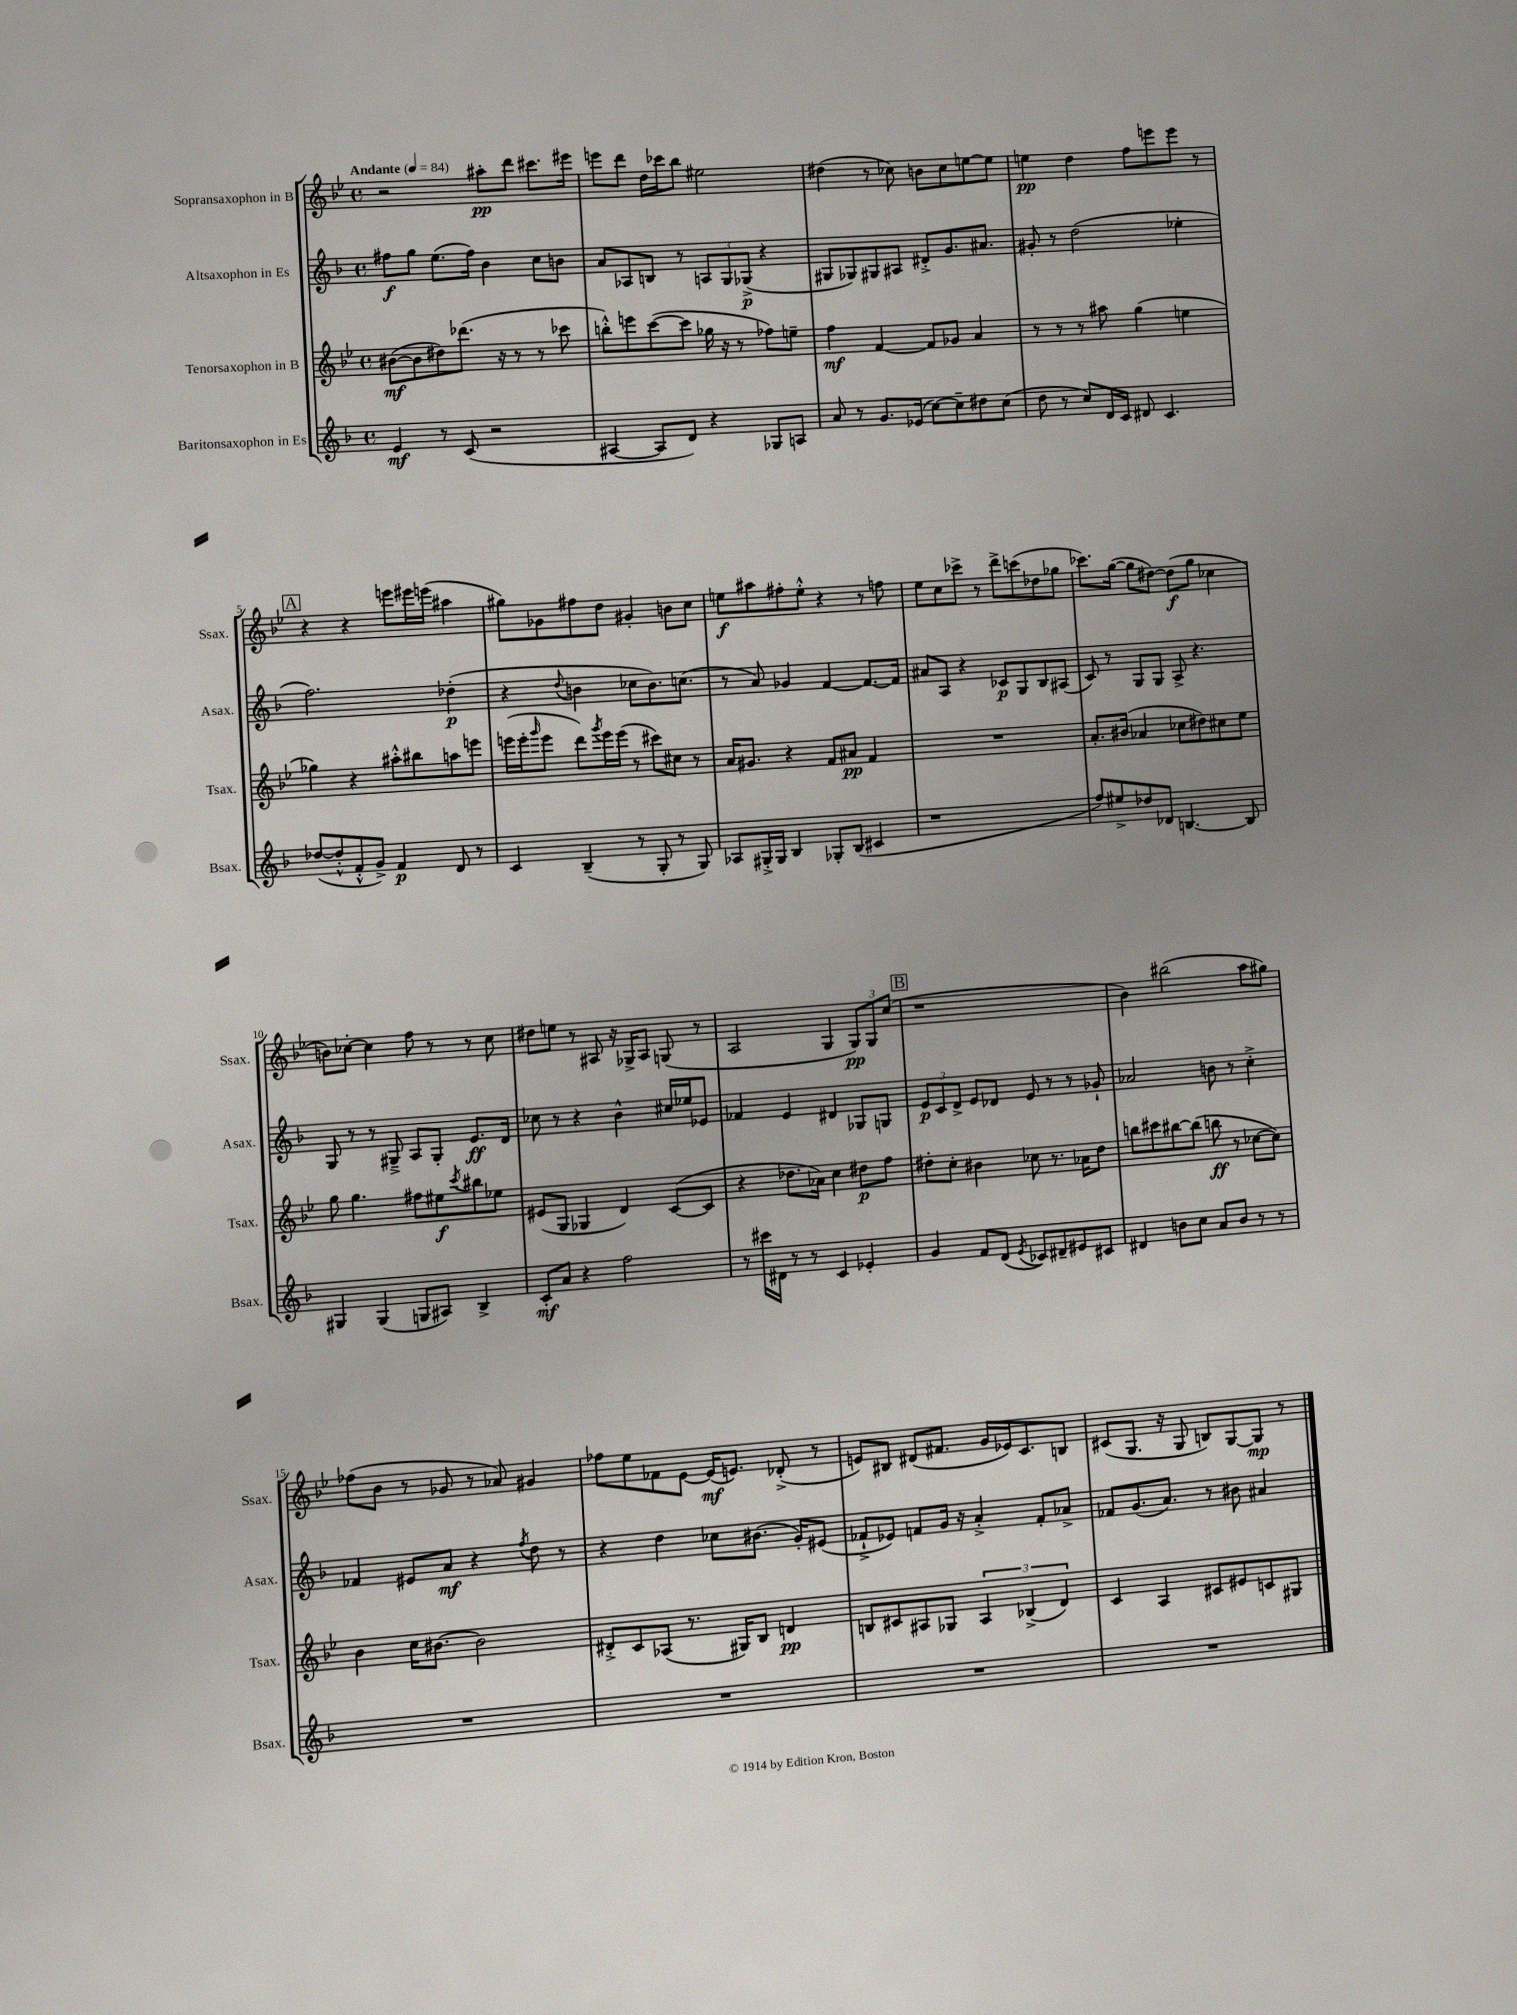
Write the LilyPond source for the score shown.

<<
\new StaffGroup <<
\new Staff = "s0" \with { instrumentName = "Sopransaxophon in B" shortInstrumentName = "Ssax." } {
    \clef treble \key bes \major \defaultTimeSignature \time 4/4 \tempo "Andante" 4 = 84
    r2 ais''8-.\pp d'''8 cis'''8. eis'''16 |
    e'''8 d'''8 d''16 ces'''16 bes''8 eis''2 |
    dis''4( r8 ces''8) b'8 ces''8 e''8~ e''8 |
    e''4\pp d''4 f''8 e'''8 e'''8 r8 |
    \mark \markup { \box "A" } r4 r4 e'''8 eis'''16 e'''16( ais''4 |
    gis''8) ges'8 fis''8 d''8 gis'4-. b'8 c''8 |
    e''8\f ais''8 fis''8-. e''8-.-^ r4 r8 f''8 |
    ees''8 c''8 ces'''8-> r8 d'''8-> c'''8( des''8 ges''8 |
    ces'''8.) g''16~( g''8 dis''8~) dis''8\f( g''8 ces''4 |
    b'8) ces''8~-. ces''4 f''8 r8 r8 ces''8 |
    dis''8 e''8 r8 ais8 r16 ges16-> ais8 g8( r8 |
    a2 g4 \tuplet 3/2 { g8\pp) g8 c''8( } |
    \mark \markup { \box "B" } r1 |
    bes'4) bis''2( a''8 gis''8) |
    fes''8( bes'8 r8 ges'8 r8 aes'8) gis'4 |
    fes''8 ees''8 fes'8 ees'8~ ees'16\mf( e'8.) des'8-.->( r8 |
    e'8) bis8 dis'8( fis'8. g'16 ees'16) c'8. b8 |
    cis'8( g8. r16 g8 b8) g8~ g8\mp r8 \bar "|." |
}
\new Staff = "s1" \with { instrumentName = "Altsaxophon in Es" shortInstrumentName = "Asax." } {
    \clef treble \key f \major \defaultTimeSignature \time 4/4
    fis''8\f g''8 e''8.( fis''16) bes'4 c''8 b'8 |
    a'8 aes8 b8 r8 \tuplet 3/2 { a8 g8 ges8->\p( } r4 |
    gis8 ges8) gis8 ais8 dis'8-.-> g'8. ais'8. |
    gis'8-. r8 d''2( ees''4-. |
    \mark \markup { \box "A" } f''2.) des''4-.\p( |
    r4 \appoggiatura { d''8 } b'4 ces''8 b'8.) c''8.( |
    r8 a'8) ges'4 f'4~ f'8.~ f'16 |
    ais'8 a8 r4 ces'8\p g8 bes8 ais8( |
    c'8) r8 g8 g8 a8-> r4. |
    g8 r8 r8 gis8---> a8 gis8-. e'8.\ff d'16 |
    ces''8 r8 r4 bes'4-^ cis''16 ees''16 ees'8 |
    fes'4 e'4 dis'4 ges8 g8 |
    \mark \markup { \box "B" } \tuplet 3/2 { e'8\p c'8 d'8-> } e'8 des'8 e'8 r8 r8 ges'8-! |
    aes'2 b'8 r8 c''4-.-> |
    fes'4 eis'8 a'8\mf r4 \acciaccatura { f''8 } d''8 r8 |
    r4 d''4 ces''8 bis'8.( g'16-.) eis'8( |
    fes'8-!-> ees'8) f'8 g'16 r16 a'4-.-> f'8-. aes'8-> |
    fes'8 g'8.( a'8.) r8 bis'8 ais'4 \bar "|." |
}
\new Staff = "s2" \with { instrumentName = "Tenorsaxophon in B" shortInstrumentName = "Tsax." } {
    \clef treble \key bes \major \defaultTimeSignature \time 4/4
    bis'8~\mf( bis'8 dis''8) des'''8.( r16 r8 r8 ces'''8 |
    b''8-.-^) e'''8 c'''8~( c'''8 ges''16 r16 r8 fes''8) e''8-- |
    f''4\mf f'4~ f'8 ges'8 a'4 |
    r8 r8 r8 ais''8 g''4( e''4 |
    \mark \markup { \box "A" } ges''4) r4 ais''8-.-^ bis''8 a''8 e'''8 |
    e'''16( e'''16-. \grace { g'''16 } e'''8 d'''8) \acciaccatura { g'''8 } e'''16 e'''16( r8 cis'''8) cis''8 r8 |
    a'16 gis'8. r4 f'8 ais'8\pp f'4 |
    R1 |
    a'8.-. bis'16( aes'4 ces''8 dis''8) cis''8 ees''8 |
    g''8 g''4. fis''8 eis''8\f \acciaccatura { c'''8 } bis''8 ees''8 |
    eis'8( g8 ges4 d'4) c'8~( c'8 |
    r4 des''8. aes'16) c''4 dis''8\p f''8 |
    \mark \markup { \box "B" } dis''8-. c''8-. bis'4 ces''8 r8. aes'16 dis''8 |
    b''8 cis'''8 bis''8~ bis''8( b''8\ff r8 ces''8~ ces''8) |
    bes'4 c''16 bis'8.~ bis'2 |
    dis'8-.-> c'8 aes8( r8. gis16) bes8 d'4\pp |
    b8 cis'8 ais8 ges8 \tuplet 3/2 { ais4 bes4->( d'4) } |
    c'4 a4 cis'8 eis'8 c'8 gis8 \bar "|." |
}
\new Staff = "s3" \with { instrumentName = "Baritonsaxophon in Es" shortInstrumentName = "Bsax." } {
    \clef treble \key f \major \defaultTimeSignature \time 4/4
    e'4\mf r8 c'8( r2 |
    ais4~ ais8 d'8) r4 ges8 a8 |
    a'8 r8 g'8. ees'16( c''8~) c''8-- dis''8 c''8( |
    d''8 r8 c''8) d'16 c'16 dis'8 c'4. |
    \mark \markup { \box "A" } des''8~( des''8-.-^ f'8-.-^ g'8->) f'4\p d'8 r8 |
    c'4 bes4--( r8 g8-. r8 g8) |
    aes8 gis16-.-> gis16 bes4 ges8-. bes8( cis'4 |
    r1 |
    f''8) eis''8-> des''8 des'8 b4.~ b8 |
    gis4 gis4( g8 ais8) bes4-> |
    c'8-.\mf a'8 r4 f''2 |
    r8 cis'''16 dis'16 r8 r8 c'4 ees'4-. |
    \mark \markup { \box "B" } g'4 f'8 d'8( \acciaccatura { e'8 } ces'8) dis'8-- eis'8 cis'8 |
    dis'4 b'8 c''8 a'8 b'8 r8 r8 |
    R1 |
    R1 |
    R1 |
    R1 \bar "|." |
}
>>
>>
